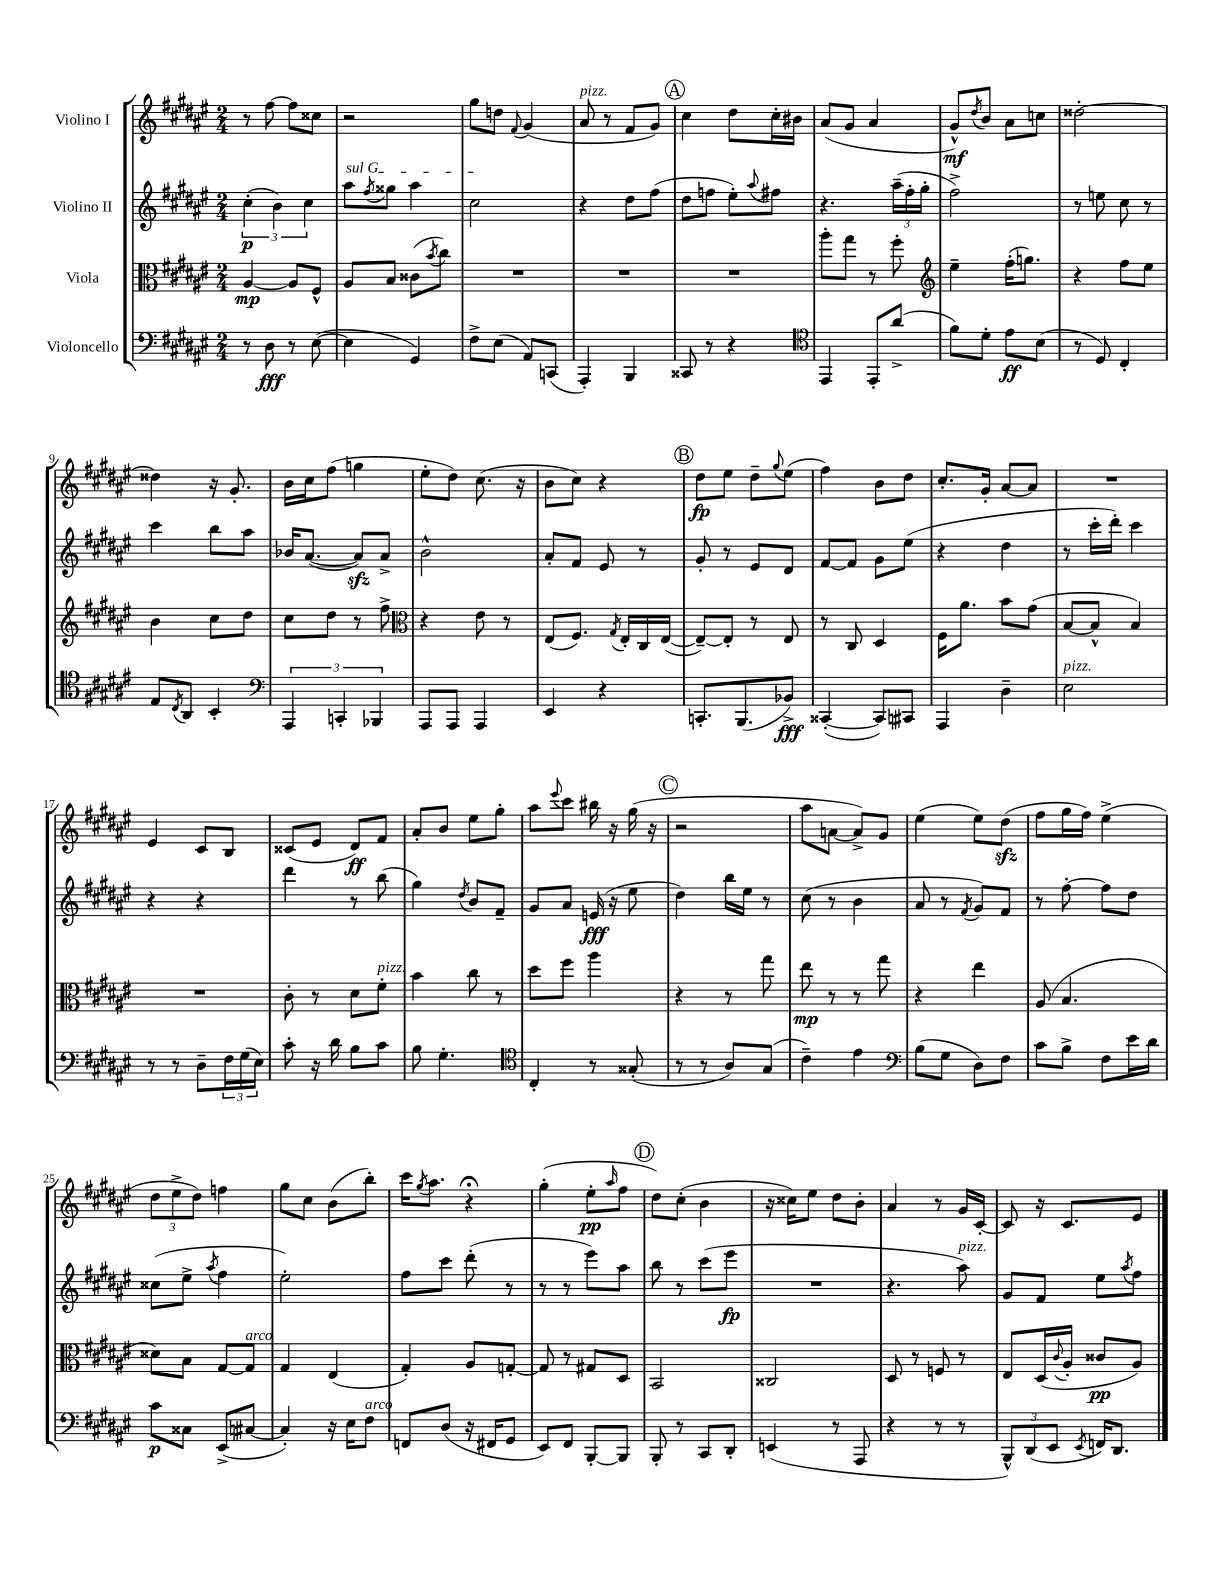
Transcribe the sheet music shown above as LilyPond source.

<<
\new StaffGroup <<
\new Staff = "s0" \with { instrumentName = "Violino I" } {
    \clef treble \key fis \major \numericTimeSignature \time 2/4
    r8 fis''8~ fis''8 cisis''8 |
    r2 |
    gis''8 d''8 \appoggiatura { fis'8 } gis'4( |
    ais'8^\markup { \italic "pizz." } r8 fis'8 gis'8) |
    \mark \markup { \circle "A" } cis''4 dis''8 cis''16-. bis'16 |
    ais'8( gis'8 ais'4 |
    gis'8-^\mf) \acciaccatura { dis''8 } b'8 ais'8 c''8 |
    disis''2~-. |
    disis''4 r16 gis'8.-. |
    b'16 cis''16 fis''8( g''4 |
    eis''8-. dis''8) cis''8.( r16 |
    b'8 cis''8) r4 |
    \mark \markup { \circle "B" } dis''8\fp eis''8 dis''8-- \appoggiatura { gis''8 } eis''8( |
    fis''4) b'8 dis''8 |
    cis''8.-. gis'16-. ais'8~ ais'8 |
    R2 |
    eis'4 cis'8 b8 |
    cisis'8( eis'8 dis'8\ff) fis'8 |
    ais'8-. b'8 eis''8 gis''8-. |
    ais''8 \appoggiatura { eis'''8 } cis'''8 bis''16 r16 gis''16( r16 |
    \mark \markup { \circle "C" } r2 |
    ais''8 a'8~ a'8->) gis'8 |
    eis''4( eis''8) dis''8\sfz( |
    fis''8 gis''16 fis''16) eis''4->( |
    \tuplet 3/2 { dis''8 eis''8-> dis''8) } f''4 |
    gis''8 cis''8 b'8( b''8-.) |
    cis'''16 \acciaccatura { gis''8 } ais''8. r4\fermata |
    gis''4-.( eis''8-.\pp \grace { ais''16 } fis''8 |
    \mark \markup { \circle "D" } dis''8) cis''8-.( b'4 |
    r16 cisis''16) eis''8 dis''8 b'8-. |
    ais'4 r8 gis'16 cis'16~-. |
    cis'8 r16 cis'8. eis'8 \bar "|." |
}
\new Staff = "s1" \with { instrumentName = "Violino II" } {
    \clef treble \key fis \major \numericTimeSignature \time 2/4
    \tuplet 3/2 { cis''4-.\p( b'4) cis''4 } |
    \once \override TextSpanner.bound-details.left.text = \markup { \italic "sul G" } ais''8\startTextSpan \acciaccatura { fis''8 } gisis''8 ais''4 |
    cis''2\stopTextSpan |
    r4 dis''8 fis''8( |
    \mark \markup { \circle "A" } dis''8 f''8 eis''8-.) \appoggiatura { ais''8 } fis''8 |
    r4. \tuplet 3/2 { ais''16--( fis''16-. gis''16-. } |
    fis''2->) |
    r8 e''8 cis''8 r8 |
    cis'''4 b''8 ais''8 |
    bes'16 ais'8.~( ais'8\sfz) ais'8-> |
    b'2-^ |
    ais'8-. fis'8 eis'8 r8 |
    \mark \markup { \circle "B" } gis'8-. r8 eis'8 dis'8 |
    fis'8~ fis'8 gis'8 eis''8( |
    r4 dis''4 |
    r8 cis'''16-. dis'''16-.) cis'''4 |
    r4 r4 |
    dis'''4 r8 b''8( |
    gis''4) \acciaccatura { dis''8 } b'8 fis'8-- |
    gis'8 ais'8 e'16\fff( r16 eis''8 |
    \mark \markup { \circle "C" } dis''4) b''16 eis''16 r8 |
    cis''8( r8 b'4 |
    ais'8 r8 \acciaccatura { fis'8 } gis'8) fis'8 |
    r8 fis''8~-. fis''8 dis''8 |
    cisis''8( eis''8-> \acciaccatura { ais''8 } fis''4 |
    eis''2-.) |
    fis''8 cis'''8 dis'''8-.( r8 |
    r8 r8 eis'''8) ais''8 |
    \mark \markup { \circle "D" } b''8 r8 cis'''8( eis'''8\fp |
    R2 |
    r4. ais''8^\markup { \italic "pizz." }) |
    gis'8 fis'8 eis''8 \acciaccatura { ais''8 } fis''8 \bar "|." |
}
\new Staff = "s2" \with { instrumentName = "Viola" } {
    \clef alto \key fis \major \numericTimeSignature \time 2/4
    ais4~\mp ais8 fis8-^ |
    ais8 b8 cisis'8( \acciaccatura { b'8 } cis''8) |
    R2 |
    R2 |
    \mark \markup { \circle "A" } R2 |
    ais''8-. gis''8 r8 fis''8-. |
    \clef treble eis''4-- fis''16-.( g''8.) |
    r4 fis''8 eis''8 |
    b'4 cis''8 dis''8 |
    cis''8 dis''8 r8 fis''8-> |
    \clef alto r4 eis'8 r8 |
    eis8( fis8.) \acciaccatura { gis8 } eis16-. cis16 eis16~( |
    \mark \markup { \circle "B" } eis8~--) eis8-. r8 eis8 |
    r8 cis8 dis4 |
    fis16 ais'8. b'8 gis'8( |
    b8~ b8-^ b4) |
    R2 |
    cis'8-. r8 dis'8 fis'8-.^\markup { \italic "pizz." } |
    b'4 cis''8 r8 |
    dis''8 fis''8 ais''4 |
    \mark \markup { \circle "C" } r4 r8 gis''8 |
    eis''8\mp r8 r8 gis''8 |
    r4 eis''4 |
    ais8( b4. |
    disis'8) b8 gis8~ gis8^\markup { \italic "arco" } |
    gis4 eis4( |
    gis4-.) ais8 g8~-. |
    g8 r8 gis8 dis8 |
    \mark \markup { \circle "D" } b,2 |
    cisis2 |
    dis8 r8 f8 r8 |
    eis8 dis16( \appoggiatura { cis'8 } ais16-. cisis'8\pp ais8) \bar "|." |
}
\new Staff = "s3" \with { instrumentName = "Violoncello" } {
    \clef bass \key fis \major \numericTimeSignature \time 2/4
    r8 dis8\fff r8 eis8~( |
    eis4 gis,4) |
    fis8-> eis8( ais,8) c,8( |
    ais,,4-.) b,,4 |
    \mark \markup { \circle "A" } cisis,8 r8 r4 |
    \clef tenor eis,4 eis,8-. ais'8->( |
    fis'8) dis'8-. eis'8\ff b8( |
    r8 dis8) cis4-. |
    eis8 \acciaccatura { cis8 } ais,8 b,4-. |
    \clef bass \tuplet 3/2 { ais,,4 c,4-. bes,,4 } |
    ais,,8 ais,,8 ais,,4 |
    eis,4 r4 |
    \mark \markup { \circle "B" } c,8.-. b,,8.( bes,8->\fff) |
    cisis,4~-.( cisis,8) cis,8 |
    ais,,4 dis4-- |
    eis2^\markup { \italic "pizz." } |
    r8 r8 dis8-- \tuplet 3/2 { fis16 gis16( eis16) } |
    cis'8-. r16 dis'16 b8 cis'8 |
    b8 gis4.-. |
    \clef tenor cis4-. r8 gisis8-.( |
    \mark \markup { \circle "C" } r8 r8 ais8) gis8( |
    cis'4--) eis'4 |
    \clef bass b8( gis8 dis8) fis8 |
    cis'8 b8-> fis8 eis'16 dis'16 |
    cis'8\p cisis8 eis,8->( cis8~ |
    cis4-.) r16 eis16 fis8^\markup { \italic "arco" } |
    f,8 dis8( r16 fis,16 gis,8 |
    eis,8) fis,8 b,,8~-. b,,8 |
    \mark \markup { \circle "D" } b,,8-. r8 cis,8 dis,8-. |
    e,4( r8 ais,,8 |
    r4 r8 r8 |
    \tuplet 3/2 { b,,8-^) dis,8( eis,8 } \acciaccatura { eis,8 } f,16) dis,8. \bar "|." |
}
>>
>>
